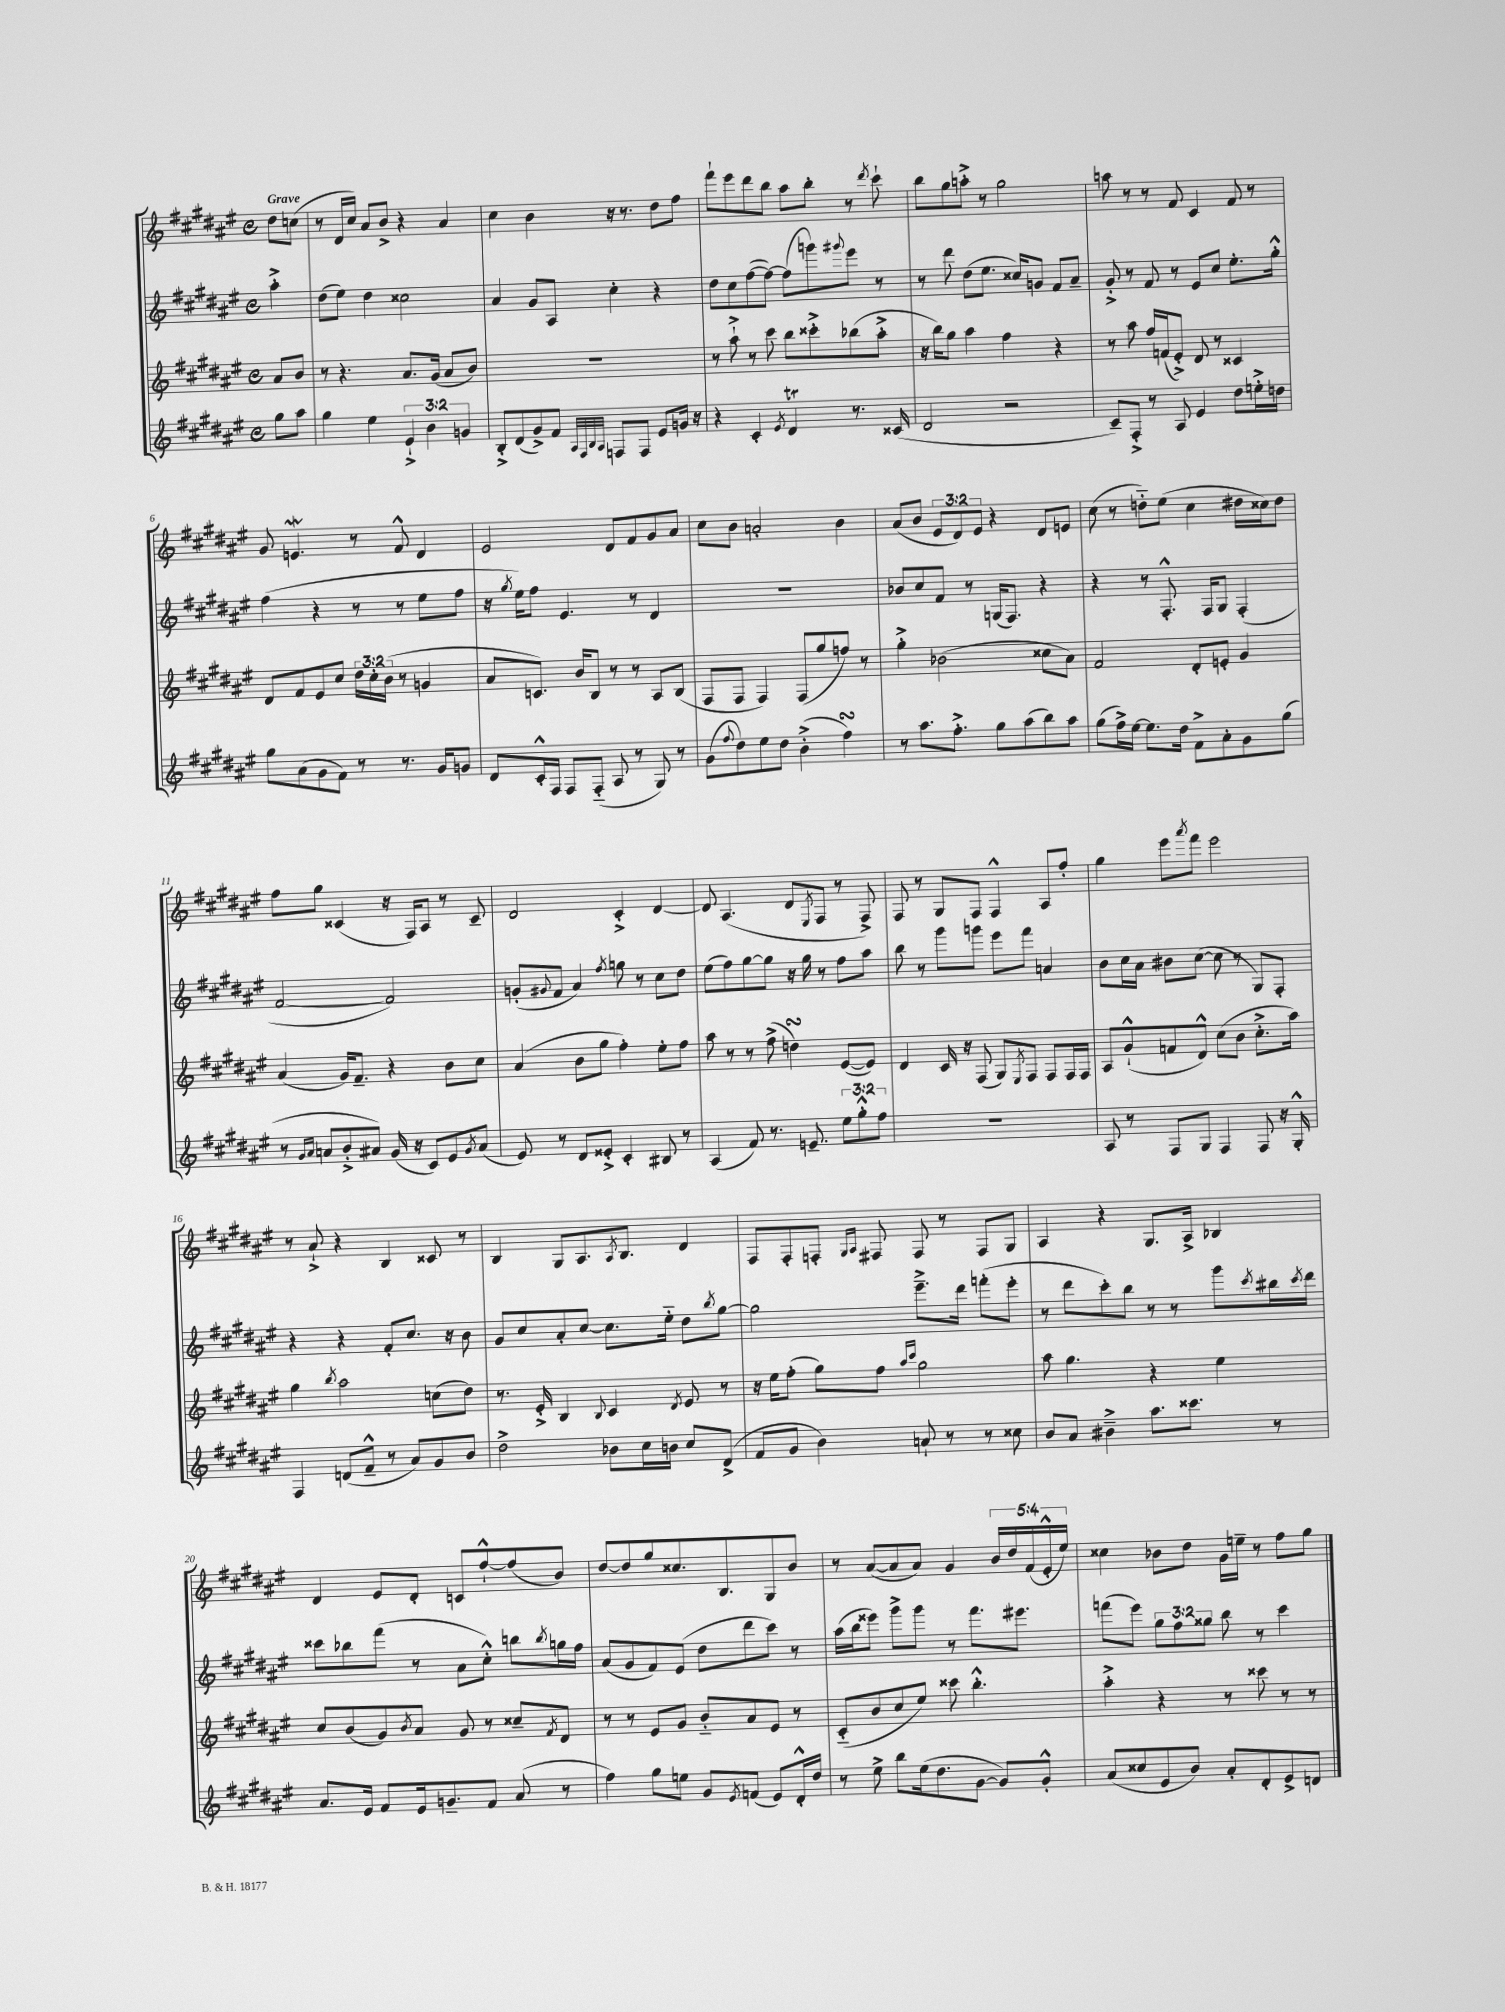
<<
\new StaffGroup <<
\new Staff = "s0" {
    \clef treble \key fis \major \defaultTimeSignature \time 4/4 \override Staff.TupletNumber.text = #tuplet-number::calc-fraction-text \partial 4 \tempo "Grave"
    dis''8 c''8( |
    r8 dis'16 cis''16) ais'8 b'8-> r4 ais'4 |
    cis''4 b'4 r16 r8. dis''8 fis''8 |
    fis'''8-! eis'''8 dis'''8 b''8 ais''8 b''8-. r8 \acciaccatura { dis'''8 } cis'''8-! |
    b''8 gis''8 a''8-.-> r8 gis''2 |
    a''8 r8 r8 fis'8 cis'4 fis'8 r8 |
    gis'8 e'4.\mordent r8 fis'8-^ dis'4 |
    eis'2 dis'8 fis'8 gis'8 ais'8 |
    cis''8 b'8 a'2-. b'4 |
    ais'8( b'8 \tuplet 3/2 { eis'8 dis'8) eis'8 } r4 dis'8 e'8 |
    cis''8( r8 d''8-_) eis''8( cis''4 dis''16 cisis''16) dis''8 |
    fis''8 gis''8 cisis'4( r16 fis16) ais8 r8 cisis'8-- |
    dis'2 cis'4-.-> dis'4~ |
    dis'8 ais4.( dis'8 \acciaccatura { eis8 } fis8 r8 fis8->) |
    fis8 r8 gis8 fis8 fis4-^ ais8 fis''8-. |
    gis''4 eis'''8 \acciaccatura { ais'''8 } fis'''8 eis'''2 |
    r8 ais'8-!-> r4 b4 cisis'8 r8 |
    b4 gis8 ais8. \acciaccatura { ais8 } b8. dis'4 |
    fis8 fis8-. f8-. \grace { gis16 ais16 } fis8 fis8 r8 fis8 gis8 |
    ais4 r4 gis8. ais16-> bes4 |
    dis'4 eis'8 dis'8-. c'8 fis''8~-!-^ fis''8( b'8) |
    dis''8~ dis''8 gis''8 cisis''8. b8. gis8 b'8 |
    r8 ais'8~( ais'8 ais'8) gis'4 \tuplet 5/4 { b'16 dis''16 fis'16( eis'16-.-^ eis''16) } |
    cisis''4 bes'8 dis''8 gis'16 e''16-- r8 fis''8 gis''8 \bar "|." |
}
\new Staff = "s1" {
    \clef treble \key fis \major \defaultTimeSignature \time 4/4 \override Staff.TupletNumber.text = #tuplet-number::calc-fraction-text \partial 4
    ais''4-.-> |
    dis''8( eis''8) dis''4 cisis''2 |
    ais'4 gis'8 ais8 cis''4-. r4 |
    dis''8 cis''8 fis''8~( fis''8~) fis''8( g'''8) \appoggiatura { gis'''8 } eis'''8 r8 |
    r8 dis'''8 dis''8( eis''8. cisis''16) g'8 fis'8 ais'8-- |
    gis'8-.-> r8 fis'8 r8 eis'8 cis''8 eis''8.-. gis''16-.-^ |
    fis''4( r4 r8 r8 eis''8 fis''8 |
    r16 \acciaccatura { gis''8 } eis''16) fis''8 eis'4. r8 dis'4 |
    R1 |
    bes'8 cis''8 fis'8 r8 g16( fis8.) r4 |
    r4 r8 fis8.-.-^ fis16 gis8 fis4-.( |
    fis'2~ fis'2) |
    g'8-.( \appoggiatura { gis'8 } fis'8 ais'4) \acciaccatura { fis''8 } g''8 r8 cis''8 dis''8 |
    eis''8( fis''8) gis''8~ gis''8 r16 gis''16 r8 fis''8 ais''8 |
    b''8 r8 gis'''8 g'''8 eis'''8 fis'''8 a'4 |
    b'8 cis''16 ais'16 bis'8 cis''8~( cis''8 r8 gis8) fis8-. |
    r4 r4 fis'8-. cis''8. r16 b'8 |
    gis'8 cis''8 ais'8-. cis''8~ cis''8. eis''16-_ dis''8 \acciaccatura { b''8 } gis''8~ |
    gis''2 eis'''8.---> dis'''16 f'''8-.( eis'''8-. |
    r8 dis'''8 cis'''8-.) b''8 r8 r8 gis'''8 \acciaccatura { cis'''8 } bis''16 \acciaccatura { cis'''8 } dis'''16 |
    cisis'''8 bes''8 fis'''8( r8 ais'8 cis''8-.-^) b''8 \acciaccatura { b''8 } g''16 fis''16 |
    ais'8( gis'8 fis'8) eis'8( dis''8 dis'''8 cis'''8) r8 |
    ais''16( b''16 eisis'''8) gis'''8-> gis'''8 r8 fis'''8. eis'''8. |
    f'''8( eis'''8) \tuplet 3/2 { gis''8 fis''8 gisis''8 } b''8 r8 cis'''4 \bar "|." |
}
\new Staff = "s2" {
    \clef treble \key fis \major \defaultTimeSignature \time 4/4 \override Staff.TupletNumber.text = #tuplet-number::calc-fraction-text \partial 4
    ais'8 b'8 |
    r8 r4. ais'8. gis'16( ais'8 b'8) |
    R1 |
    r8 ais''8-!-> r8 cis'''8 b''8 cisis'''8-.-> bes''8( ais''8-.-> |
    r16 b''16) gis''8 ais''4 fis''4 r4 |
    r8 ais''8 fis''16 f'16( eis'8-.->) dis'8 r8 cisis'4 |
    dis'8 fis'8 eis'8 cis''8 \tuplet 3/2 { dis''16 cis''16-. b'16( } r8 g'4 |
    ais'8 c'8.) b'16 b8 r8 r8 ais8 b8( |
    fis8 fis8 fis4) fis8( gis''8 f''8) r8 |
    gis''4-.-> bes'2( cisis''8 ais'8) |
    fis'2 dis'8-. e'8-. gis'4 |
    ais'4( gis'16) fis'8.-- r4 b'8 cis''8 |
    ais'4( b'8 gis''8 fis''4-.) eis''8-. fis''8 |
    ais''8 r8 r8 fis''8->( d''4\turn) eis'8~( eis'8) |
    dis'4 cis'16 r16 fis8( gis8) \acciaccatura { eis8 } fis8 fis8 fis16 fis16 |
    ais8 gis'8-!-^( f'8 dis'8-^) cis''8( b'8 cis''8.-.-> ais''16) |
    gis''4 \acciaccatura { b''8 } ais''2 c''8( dis''8) |
    r8. eis'16-.-> b4 \appoggiatura { b8 } cis'4 \acciaccatura { dis'8 } eis'8 r8 |
    r16 eis''16 fis''8-.( gis''8) fis''8 \grace { ais''16 cis'''16 } gis''2 |
    ais''8 gis''4. r4 eis''4 |
    cis''8 b'8( gis'8) \acciaccatura { b'8 } ais'8 gis'8 r8 cisis''8-- \acciaccatura { fis'8 } dis'8 |
    r8 r8 eis'8 gis'8 b'8-_ ais'8 eis'8 r8 |
    cis'8-_( b'8 cis''8 eis''8) cisis'''8 b''4.-.-^ |
    ais''4-.-> r4 r8 cisis'''8 r8 r8 \bar "|." |
}
\new Staff = "s3" {
    \clef treble \key fis \major \defaultTimeSignature \time 4/4 \override Staff.TupletNumber.text = #tuplet-number::calc-fraction-text \partial 4
    gis''8 ais''8 |
    gis''4 eis''4 \tuplet 3/2 { eis'4-!-> b'4 g'4 } |
    b8-.-> dis'8( gis'8->) fis'8 \grace { ais32 fis32 b32 ais32 } f8 f8 eis'8 g'16 r16 |
    r4 cis'4-. \acciaccatura { eis'8 } dis'4\trill r8. cisis'16( |
    dis'2 r2 |
    cis'8--) fis8-.-> r8 ais8 eis'4 dis''8 e''16-.-> d''16 |
    gis''8 ais'8( gis'8 fis'8) r8 r8. gis'16 g'8 |
    dis'8 cis'16-.-^ fis16 fis8 fis8-_( ais8 r8 gis8) r8 |
    gis'8( \appoggiatura { fis''8 } dis''8) eis''8 dis''8 b'4-.->( fis''4\turn) |
    r8 ais''8. fis''8.-.-> gis''8 ais''8( b''8) ais''8 |
    gis''8( fis''16->) eis''16~ eis''8. dis''16 fis'8-> ais'8-. gis'8 gis''8( |
    r8 \grace { gis'16 ais'16 } a'8 b'8-.-> ais'8) gis'16( r16 cis'8) eis'8 \acciaccatura { gis'8 } ais'8( |
    eis'8) r8 dis'8 eisis'8-.-> cis'4-. bis8 r8 |
    ais4( fis'8) r8. e'8.-- \tuplet 3/2 { eis''8 gis''8-.-^ fis''8 } |
    R1 |
    ais8 r8 fis8 gis8 fis4 fis8 r16 gis16-.-^ |
    fis4 d'8( fis'8---^ r8 ais'8) gis'8 b'8 |
    dis''2-> bes'8 cis''16 b'16 cis''8 dis'8->( |
    fis'8 gis'8 b'4) a'8-! r8 r8 cisis''8 |
    b'8 ais'8 bis'4---> ais''8. cisis'''8. r8 |
    ais'8. eis'16 fis'8 eis'16 g'8.-- fis'8 ais'8( r8 |
    fis''4) gis''8 e''8 gis'8 \acciaccatura { eis'8 } f'8( eis'8) dis'16-.-^ dis''16 |
    r8 eis''8-> b''8 eis''16( dis''8. gis'8~ gis'8) gis'8-.-^ |
    ais'8( cisis''8 eis'8 b'8) ais'8-. dis'8-. eis'8-> d'8 \bar "|." |
}
>>
>>
